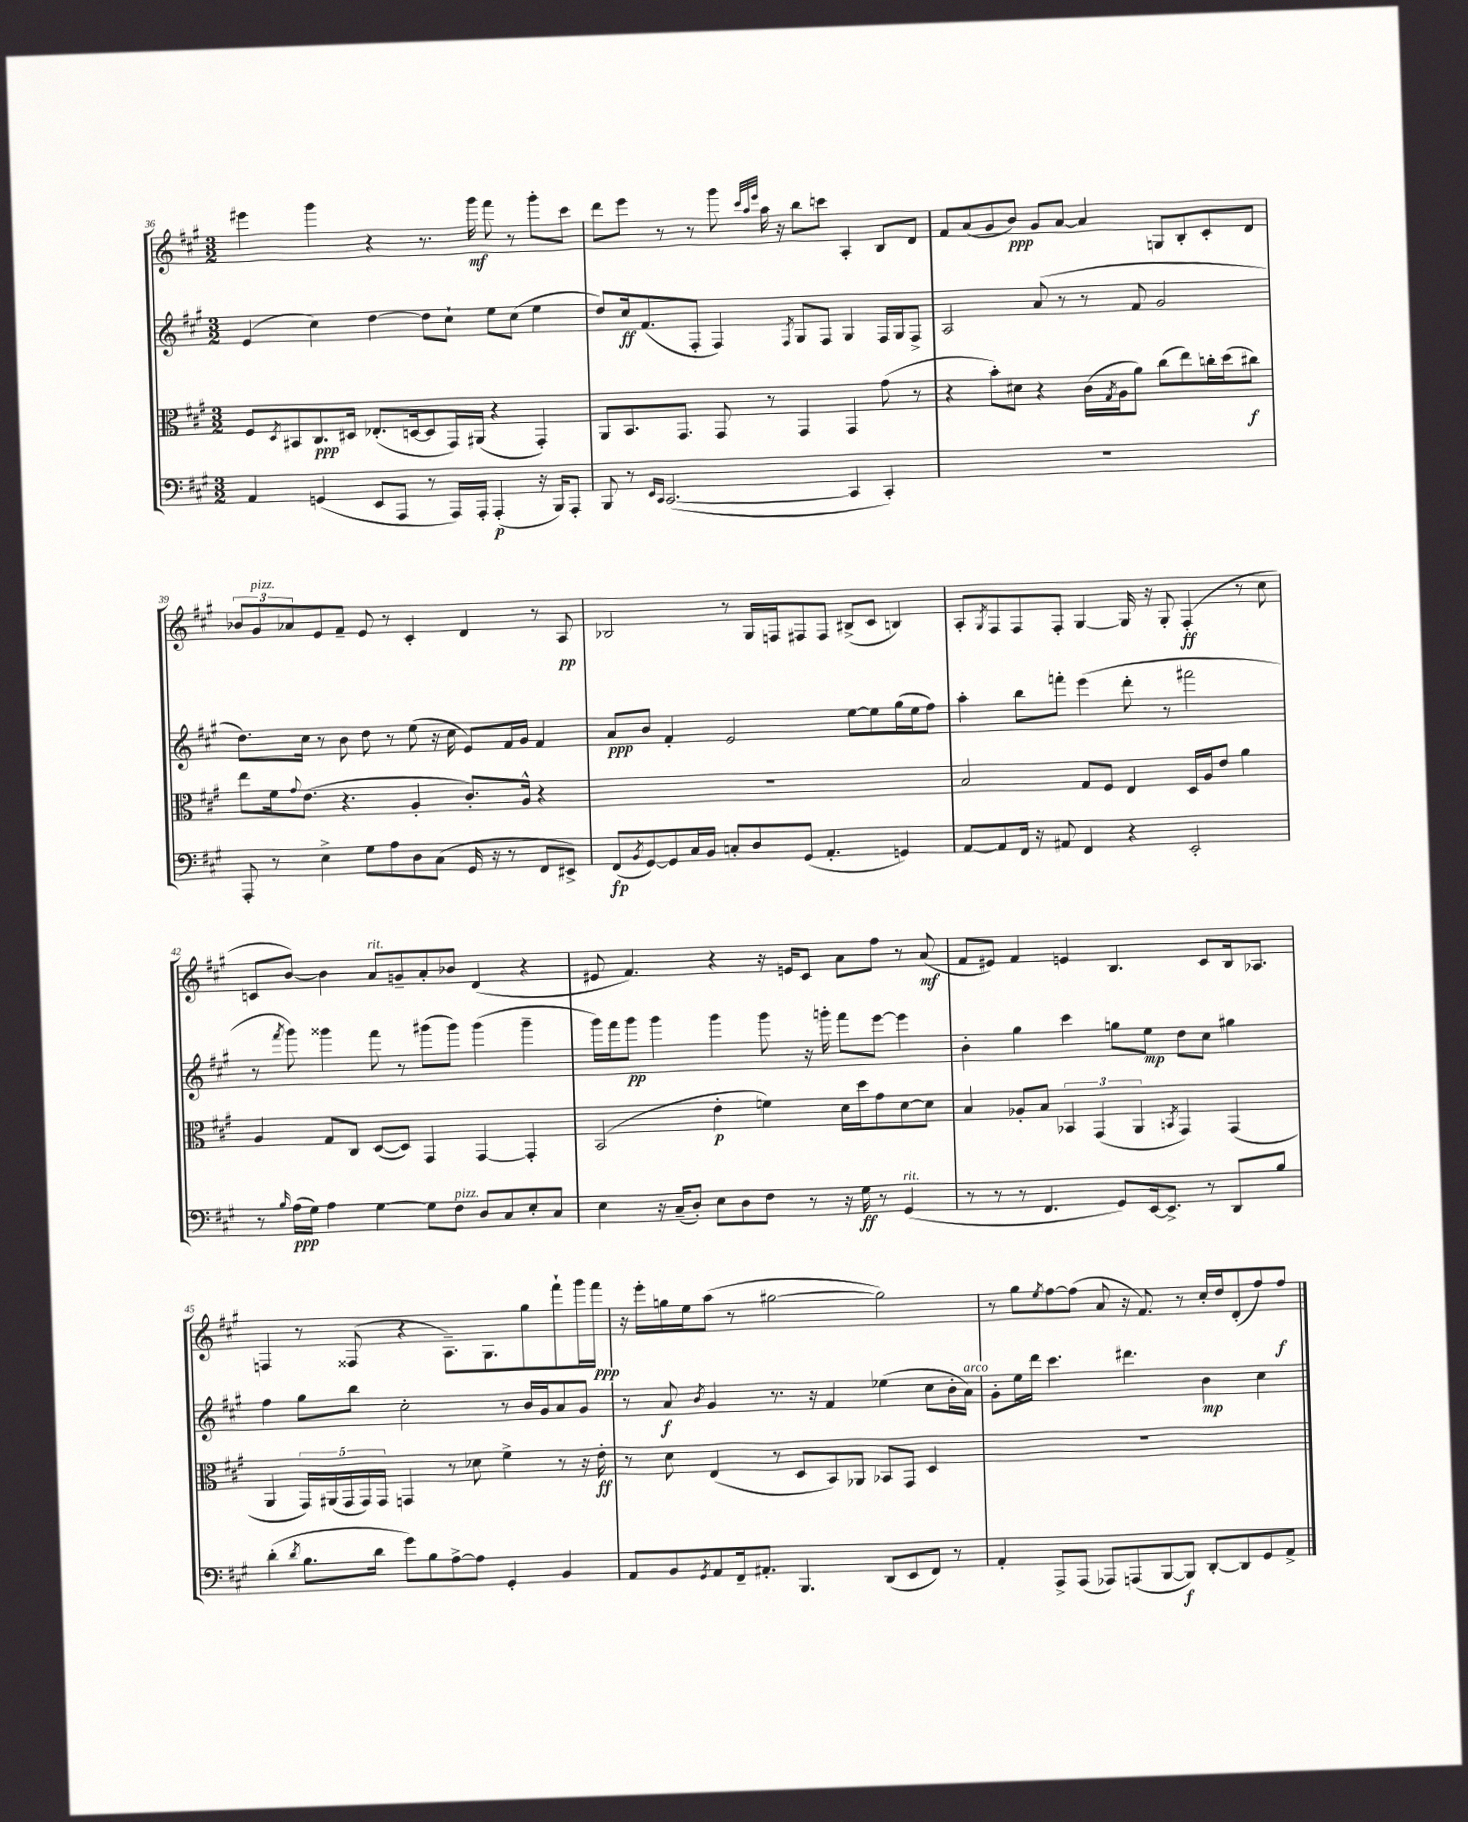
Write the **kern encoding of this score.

**kern	**kern	**kern	**kern
*staff4	*staff3	*staff2	*staff1
*clefF4	*clefC3	*clefG2	*clefG2
*k[f#c#g#]	*k[f#c#g#]	*k[f#c#g#]	*k[f#c#g#]
*M3/2	*M3/2	*M3/2	*M3/2
4AA	8F#	(4e	4eee#
.	8qD	.	.
.	8BB#	.	.
(4GG	8.C#	4cc#)	4ggg#
.	16D#	.	.
8EE	(8.E-'	[4dd	4r
8AAA	.	.	.
.	[16D	.	.
8r	8D]	8dd]	8.r
16AAA)	16GG#)	8cc#`	.
16AAA'	(16AA#	.	16ggg#
(4AAA'	4r	8ee	8fff#
.	.	(8cc#	8r
16r	4GG#')	4ee	8ggg#'
16BBB)	.	.	.
8AAA'	.	.	8ccc#
=	=	=	=
8BBB	8AA	8dd)	8ddd
8r	8.BB	16cc#	8eee
.	.	(8.f#	.
16qqEE	.	.	.
16qqCC#	.	.	.
([2.CC#	.	.	8r
.	8.GG#	.	.
.	.	8F#'	8r
.	8GG#	4F#)	8ggg#
.	.	.	32qqccc#
.	.	.	32qqaa
.	.	.	32qqeee
.	8r	.	16aa
.	.	.	16r
.	.	8qF#	.
.	4GG#	8G#	8bb
.	.	8F#	8ccc
4CC#]	4GG#	4G#	4A'
4CC#')	(8g#	16F#	8B
.	.	16G#	.
.	8r	8F#^	8d
=	=	=	=
1.r	4r	2A	8f#
.	.	.	(8a
.	8b')	.	8g#
.	8d#	.	8b)
.	4r	(8a	8g#
.	.	8r	[8a
.	(16c#	8r	4a]
.	8qG#	.	.
.	16A	.	.
.	8a)	8f#	.
.	(8cc#	2g#	8G
.	8ee)	.	8B'
.	16cc'	.	8c#'
.	(16dd	.	.
.	8cc#)	.	8d
=	=	=	=
8AAA'	8ee	8.dd)	12b-
.	.	.	12g#
8r	16f#	.	.
.	.	.	12a-
.	8qqg#	.	.
.	(8.e	16cc#	.
4E^	.	8r	8e
.	4.r	8b	8f#~
8G#	.	8dd	8e
8A	.	8r	8r
8D	4A'	(8ee	4c#'
(8C#	.	16r	.
.	.	16cc#	.
16GG#	8.c#')	8e)	4d
16r	.	.	.
8r	.	16f#	.
.	16A^^	16g#	.
8FF#	4r	4f#	8r
8EE#^)	.	.	8A
=	=	=	=
(8FF#	1.r	8a	2B-
8qBB	.	.	.
[8GG#)	.	8b	.
8GG#]	.	4f#'	.
16C#	.	.	.
16BB	.	.	.
8C'	.	2e	8r
8D	.	.	16G#
.	.	.	16F
(8GG#	.	.	8F#
4.AA'	.	.	8F#
.	.	[8ee	(8B#^
.	.	8ee]	8c#
4GG)	.	(16gg#	4B)
.	.	16ee	.
.	.	8ff#)	.
=	=	=	=
[8AA	2B	4aa'	8A'
.	.	.	8qG#
8AA]	.	.	8F#
16FF#	.	8bb	8F#
16r	.	.	.
8AA#	.	8fff'	8F#'
4FF#	8G#	(4eee	[4G#
.	8F#	.	.
4r	4E	8ddd'	16G#]
.	.	.	16r
.	.	8r	8G#'
2EE'	16D	2fff#	(4F#'
.	16A	.	.
.	8e	.	.
.	4a	.	8r
.	.	.	8cc#
=	=	=	=
8r	4A	8r	8c
16qqB	.	8qfff#	.
(16A	.	8ggg#)	[8b)
16G#)	.	.	.
4A	8G#	4ggg##	4b]
.	8C#	.	.
[4G#	([8D	8fff#	8a
.	8D])	8r	8g~
8G#]	4GG#	(8ggg#	8a'
8F#	.	8ggg#)	8b-
8D	[4GG#	(4ggg#	(4d
8C#	.	.	.
8E'	4GG#']	4ggg#~	4r
8C#	.	.	.
=	=	=	=
4E	(2BB	16ggg#)	8e#
.	.	16fff#	.
.	.	8ggg#	4.f#)
16r	.	4ggg#	.
(16C#~	.	.	.
8D')	.	.	.
8E	4e'	4ggg#	4r
8D	.	.	.
8F#	4f)	8ggg#	16r
.	.	.	16e
8r	.	16r	8c#
.	.	16ggg'	.
16r	16d	8fff#	8a
16G#	16dd	.	.
8r	8g#	[8eee	8ff#
(4GG#	[8d	4eee]	8r
.	8d]	.	(8a
=	=	=	=
8r	4B	4b'	8f#
8r	.	.	8e#)
8r	8A-'	4gg#	4f#
4.FF#	8B	.	.
.	6BB-	4ccc#	4e
.	(6GG#	.	.
8GG#)	.	8gg	4.B
.	6AA	.	.
[16EE	.	8ee	.
8.EE^]	.	.	.
.	8qBB	.	.
.	4GG#)	8dd	.
8r	.	8cc#	8c#
8DD	(4GG#	4gg#	16B
.	.	.	8.A-
8B	.	.	.
=	=	=	=
(4d'	4AA	4ff#	4F
8qd	.	.	.
8.B	20GG#)	8gg#	8r
.	(20AA#	.	.
.	20GG#	.	.
.	.	8bb	(8F##
.	20GG#)	.	.
16d	.	.	.
.	20GG#	.	.
8g#)	4GG	2cc#'	4r
8B	.	.	.
[8A^	8r	.	8.A~)
8A]	8d-	.	.
.	.	.	8.G#
4GG#'	4f#^	8r	.
.	.	16b	8gg#
.	.	16g#	.
4BB	8r	8a	8fff#`
.	16r	8g#	16ggg#
.	16e'	.	16fff#
=	=	=	=
8AA	8r	8r	16r
.	.	.	16eee'
8BB	8d	8a	16gg
.	.	.	16ee
8qGG#	.	8qb	.
8AA	(4E	4g#	(8aa
16FF#~	.	.	8r
8.AA#'	.	.	.
.	8r	8.r	[2gg#
4.BBB	8D	.	.
.	.	16r	.
.	8BB)	4f#	.
.	8AA-	.	.
(8DD	8BB-	(4ee-	2gg#])
8EE	8GG#	.	.
8FF#)	4D	8cc#	.
8r	.	16b'	.
.	.	16a)	.
=	=	=	=
4AA'	1.r	8g#'	8r
.	.	16ee	8gg#
.	.	16ddd	.
.	.	.	8qee
8AAA^	.	4.ccc#	[8ff#
(8AAA	.	.	(8ff#]
8AAA-)	.	.	8a
(8AAA	.	4.ddd#	16r
.	.	.	8.f#)
[8BBB	.	.	.
8BBB])	.	.	8r
[8DD'	.	4b	16cc#'
.	.	.	16dd
8DD]	.	.	(8d'
8GG#	.	4cc#	8ff#)
8AA^	.	.	8ff#
==	==	==	==
*-	*-	*-	*-
